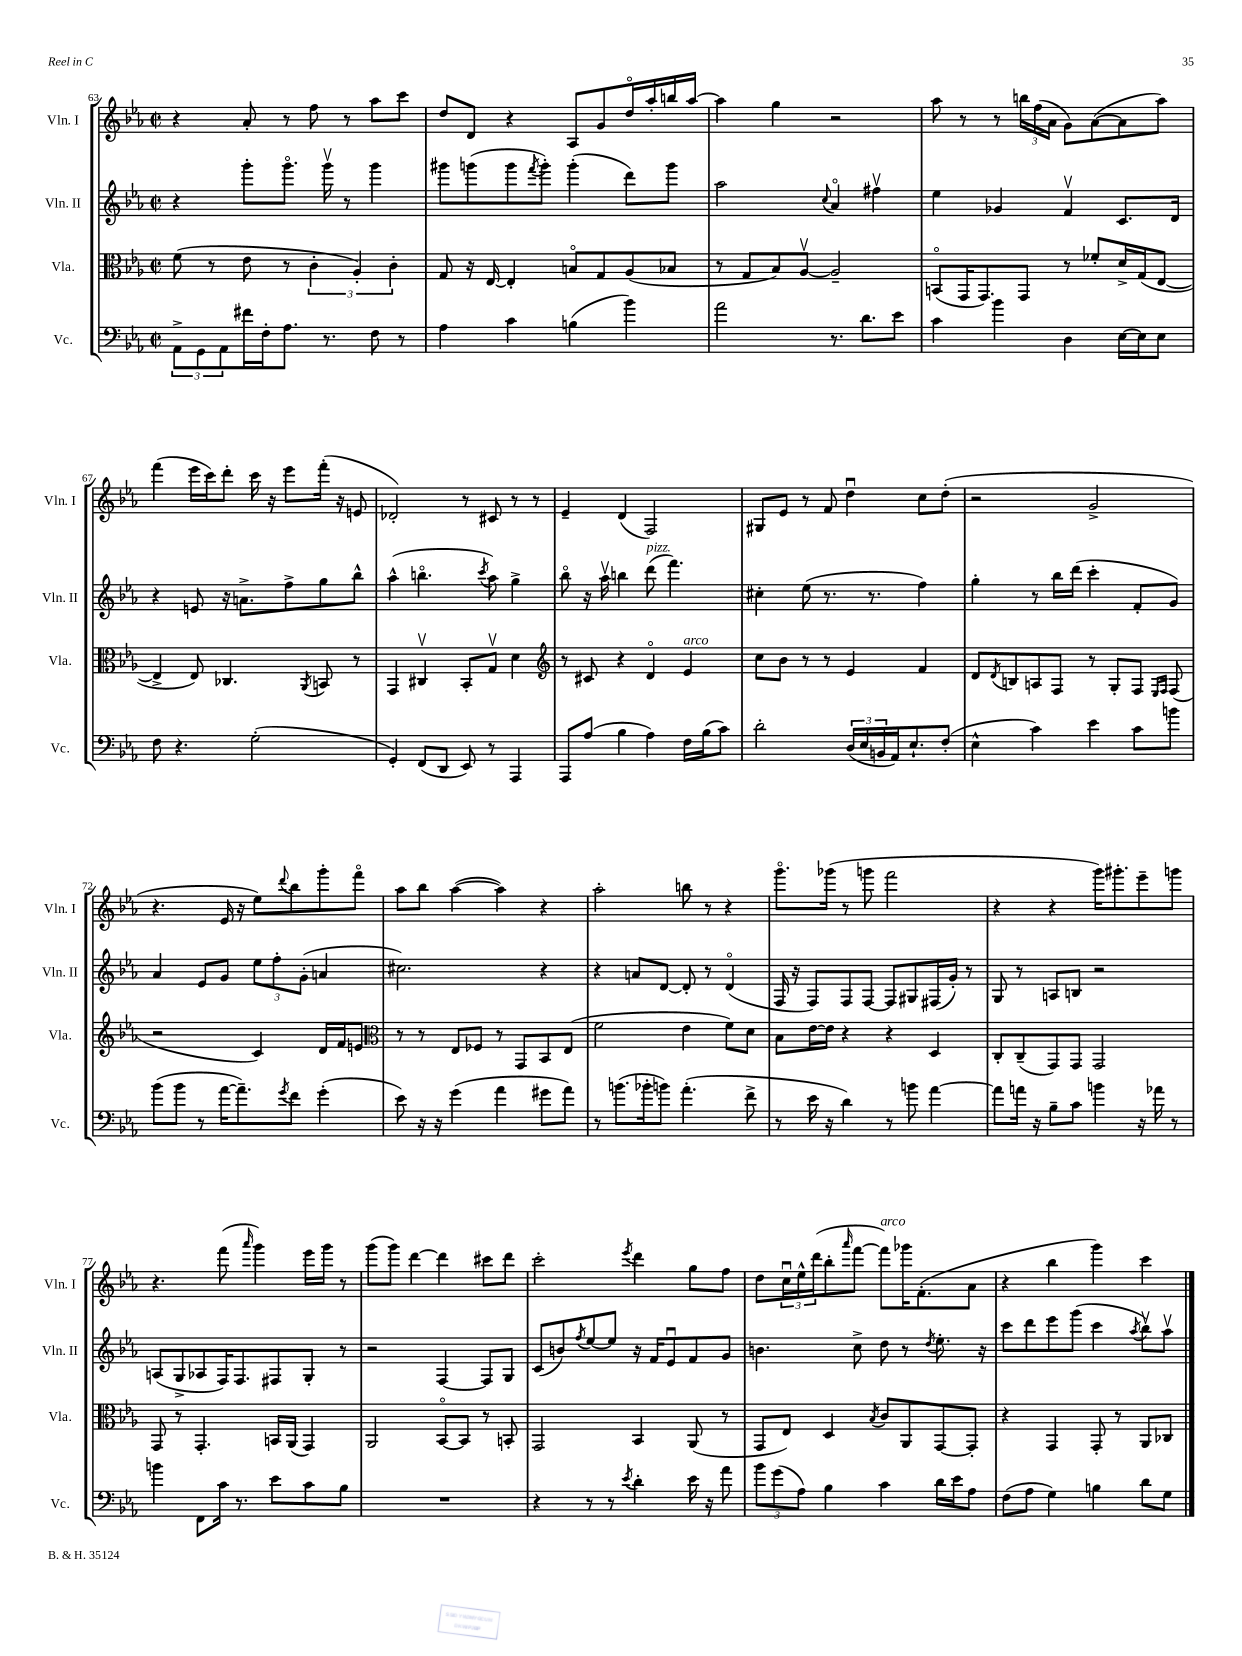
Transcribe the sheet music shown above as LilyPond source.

<<
\new StaffGroup <<
\new Staff = "s0" \with { instrumentName = "Vln. I" shortInstrumentName = "Vln. I" } {
    \clef treble \key ees \major \defaultTimeSignature \time 2/2
    r4 aes'8-. r8 f''8 r8 aes''8 c'''8 |
    d''8 d'8 r4 aes8 g'8 d''16\flageolet aes''16-. b''16 aes''16~ |
    aes''4 g''4 r2 |
    aes''8 r8 r8 \tuplet 3/2 { b''16 f''16( aes'16 } g'8) aes'8~( aes'8 aes''8) |
    f'''4( ees'''16 c'''16) d'''8-. c'''16 r16 ees'''8 f'''16-.( r16 e'8 |
    des'2-.) r8 cis'8 r8 r8 |
    ees'4-- d'4( f2) |
    gis8 ees'8 r8 f'8 d''4\downbow c''8 d''8-.( |
    r2 g'2-> |
    r4. ees'16 r16 ees''8) \appoggiatura { d'''8 } bes''8 g'''8-. f'''8\flageolet |
    aes''8 bes''8 aes''4~( aes''4) r4 |
    aes''2-. b''8 r8 r4 |
    g'''8.\flageolet ges'''16( r8 g'''8 f'''2 |
    r4 r4 g'''16) gis'''8.-. ees'''8-- g'''8 |
    r4. f'''8( \grace { aes'''16 } g'''4) ees'''16 g'''16 r8 |
    g'''8( g'''8) d'''4~ d'''4 cis'''8 d'''8 |
    c'''2-. \acciaccatura { ees'''8 } d'''4 g''8 f''8 |
    d''8 \tuplet 3/2 { c''16\downbow ees''16-^ d'''16( } bes''8-. \grace { aes'''16 } f'''8~ f'''8^\markup { \italic "arco" }) ges'''16 f'8.-.( aes'8 |
    r4 bes''4 g'''4) c'''4 \bar "|." |
}
\new Staff = "s1" \with { instrumentName = "Vln. II" shortInstrumentName = "Vln. II" } {
    \clef treble \key ees \major \defaultTimeSignature \time 2/2
    r4 g'''8-. g'''8.\flageolet g'''16\upbow r8 g'''4 |
    gis'''8 g'''8( g'''8 \acciaccatura { f'''8 } g'''8-.) g'''4-.( d'''8) g'''8 |
    aes''2 \appoggiatura { c''8 } aes'4\flageolet fis''4\upbow |
    ees''4 ges'4 f'4\upbow c'8. d'16 |
    r4 e'8 r16 a'8.-> f''8-> g''8 bes''8-^ |
    aes''4-^( b''4.\flageolet \acciaccatura { c'''8 } aes''8) g''4-> |
    bes''8\flageolet r16 aes''16\upbow b''4 d'''8^\markup { \italic "pizz." }( f'''4.) |
    cis''4-. ees''8( r8. r8. f''4) |
    g''4-. r8 bes''16 d'''16( c'''4-. f'8-. g'8) |
    aes'4 ees'8 g'8 \tuplet 3/2 { ees''8 f''8-. g'8-.( } a'4 |
    cis''2.) r4 |
    r4 a'8 d'8~ d'8-. r8 d'4\flageolet( |
    f16 r16 f8) f8 f8~ f8 gis8 fis16( g'16-.) r8 |
    g8 r8 a8 b8 r2 |
    a8( g8-> aes8 f16) f8. fis8 g8-. r8 |
    r2 f4~ f8 g8 |
    c'8( b'8) \acciaccatura { f''8 } ees''8~ ees''8 r16 f'16 ees'8\downbow f'8 g'8 |
    b'4. c''8-> d''8 r8 \acciaccatura { d''8 } ees''8.-. r16 |
    c'''8 d'''8 ees'''8 g'''8( c'''4 \acciaccatura { aes''8 } bes''8\upbow) aes''8\upbow \bar "|." |
}
\new Staff = "s2" \with { instrumentName = "Vla." shortInstrumentName = "Vla." } {
    \clef alto \key ees \major \defaultTimeSignature \time 2/2
    f'8( r8 ees'8 r8 \tuplet 3/2 { c'4-. aes4-.) c'4-. } |
    g8 r16 ees16~ ees4-. b8\flageolet g8 aes8( bes8 |
    r8 g8 bes8) aes8~\upbow aes2-- |
    b,8\flageolet( g,16 g,8.) g,8 r8 fes'8-. d'16-> g16( ees8~ |
    ees4-> ees8) ces4. \acciaccatura { aes,8 } b,8 r8 |
    g,4 cis4\upbow bes,8-. g8\upbow d'4 |
    \clef treble r8 cis'8 r4 d'4\flageolet ees'4^\markup { \italic "arco" } |
    c''8 bes'8 r8 r8 ees'4 f'4 |
    d'8 \acciaccatura { d'8 } b8 a8 f8 r8 g8-. f8 \grace { ees16 f16 } f8( |
    r2 c'4) d'16 f'16 e'8 |
    \clef alto r8 r8 ees8 fes8 r8 g,8 bes,8 ees8( |
    f'2 ees'4 f'8) d'8 |
    bes8 ees'16~ ees'16 r4 r4 d4 |
    c8-. c8--( g,8) g,8 g,2 |
    g,8 r8 g,4.-. b,16 aes,16( g,4) |
    aes,2 bes,8~\flageolet bes,8 r8 b,8-. |
    g,2 bes,4 aes,8( r8 |
    g,8 ees8) d4 \acciaccatura { bes8 } c'8 aes,8 g,8~ g,8-. |
    r4 g,4 g,8-. r8 aes,8 ces8 \bar "|." |
}
\new Staff = "s3" \with { instrumentName = "Vc." shortInstrumentName = "Vc." } {
    \clef bass \key ees \major \defaultTimeSignature \time 2/2
    \tuplet 3/2 { aes,8-> g,8 aes,8 } fis'16 f16-. aes8. r8. f8 r8 |
    aes4 c'4 b4( bes'4) |
    aes'2 r8. d'8. ees'8 |
    c'4 bes'4 d4 ees16~ ees16 ees8 |
    f8 r4. g2-.( |
    g,4-.) f,8( d,8 ees,8) r8 aes,,4 |
    aes,,8 aes8( bes4 aes4) f16 bes16( c'8) |
    d'2-. \tuplet 3/2 { d16( ees16 b,16 } aes,16) ees8.-! f8-.( |
    ees4-^ c'4) ees'4 c'8 b'8 |
    bes'8( bes'8 r8 aes'16~ aes'8.--) \acciaccatura { g'8 } f'8 g'4-.( |
    ees'8) r16 r16 g'4( aes'4 gis'8 aes'8) |
    r8 b'8.( bes'16-. b'8) aes'4.-.( f'8-> |
    r8 ees'16 r16 d'4) r8 b'8 aes'4~ |
    aes'8 a'16 r16 bes8-- c'8 b'4 r16 aes'16 r8 |
    b'4 f,8 c'16 r8. ees'8 c'8 bes8 |
    R1 |
    r4 r8 r8 \acciaccatura { ees'8 } d'4-. ees'16 r16 aes'8 |
    \tuplet 3/2 { bes'8 g'8( aes8) } bes4 c'4 d'16 ees'16 aes8 |
    f8( aes8 g4) b4 d'8 g8 \bar "|." |
}
>>
>>
\layout { \context { \Score currentBarNumber = #63 } }
